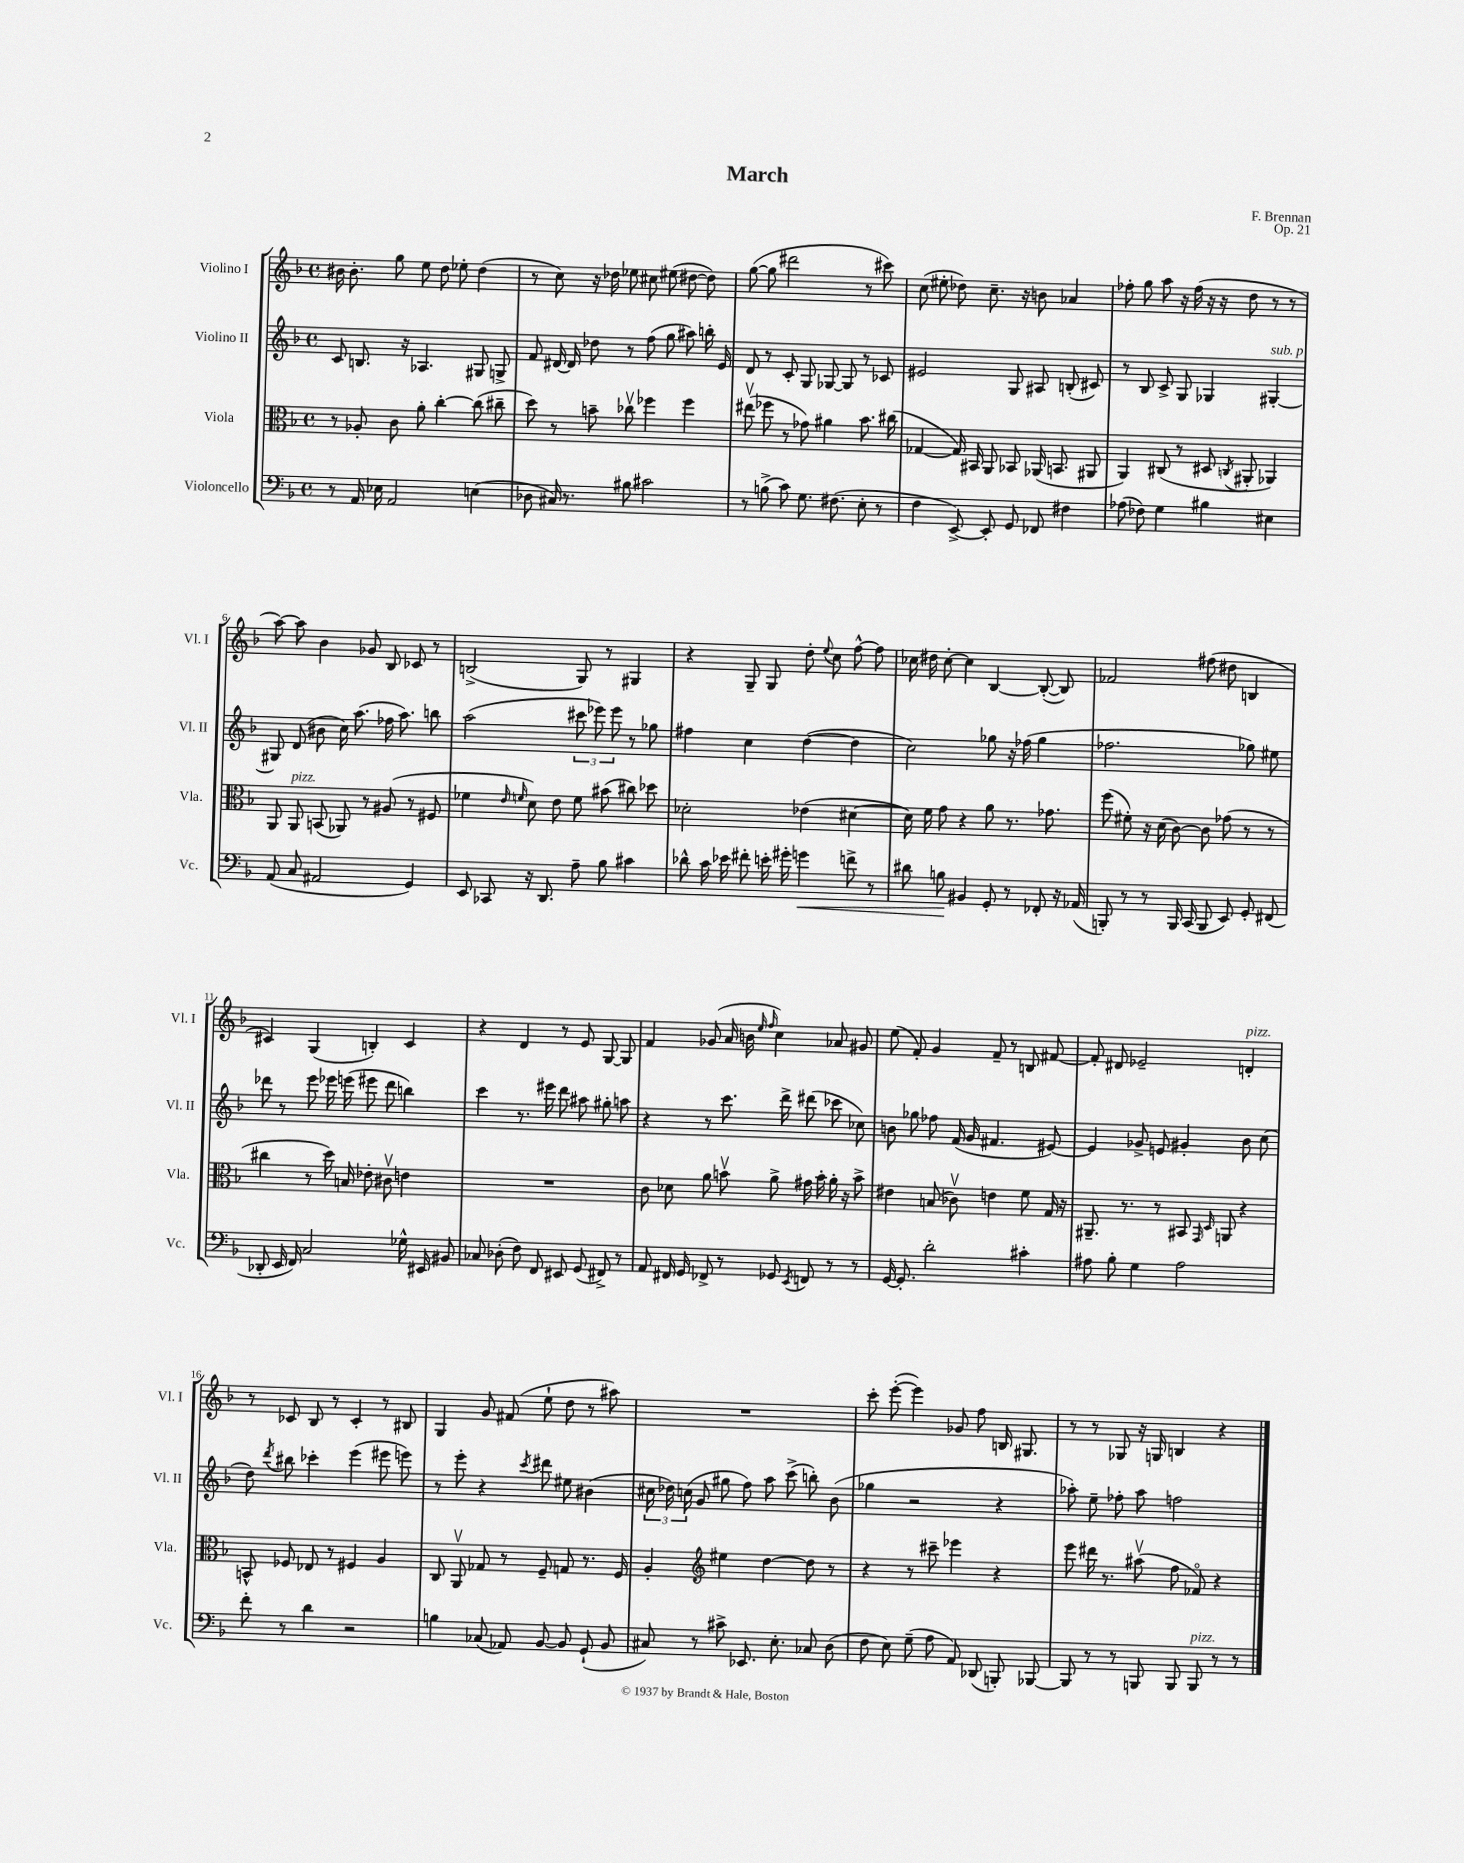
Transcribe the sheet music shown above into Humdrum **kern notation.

**kern	**kern	**kern	**kern
*staff4	*staff3	*staff2	*staff1
*clefF4	*clefC3	*clefG2	*clefG2
*k[b-]	*k[b-]	*k[b-]	*k[b-]
*M4/4	*M4/4	*M4/4	*M4/4
*met(c)	*met(c)	*met(c)	*met(c)
8r	8r	8c	16b#
.	.	.	8.b#'
16AA	8A-'	8.B	.
16E-	.	.	.
2AA	8c	.	8gg
.	.	16r	.
.	8a'	4.A-	8ee
.	[4cc'	.	8dd
.	.	.	8ee-'
(4E	(8cc]	8G#	(4dd
.	8cc#~	8G^	.
=	=	=	=
8D-	8dd)	8f	8r
16C#)	8r	[16d#	8cc)
8.r	.	16d#]	.
.	8b~	8dd-	16r
.	.	.	16dd-
8B#	8cc-v	8r	8ee-
2c#	4ff-	(8ff	8cc#
.	.	8gg	(8ee#
.	4ff-	8aa#)	[8dd#
.	.	16bb'	8dd#])
.	.	16e	.
=	=	=	=
8r	(8ee#v	8d	([8gg
(8B^	8ff-	8r	8gg]
8c)	8r	8c'	2ddd#
8.G	8g-)	8G	.
.	4a#	[8G-	.
(8.F#	.	.	.
.	.	8G-]	.
8E'	8.b-	8r	8r
8r	.	8c-	8ccc#)
.	(16cc#	.	.
=	=	=	=
4F	[4G-	2e#	(8cc
.	.	.	8ee#'
[8EE^)	16G-])	.	8dd-)
.	16BB#	.	.
8EE']	8AA	.	8.cc~
8GG	8BB-	8G	.
.	.	.	16r
8FF-	(16AA-	8A#	8b
.	8.BB	.	.
4F#	.	(8B'	4a-
.	8AA#	8c#)	.
=	=	=	=
(8A-	4AA)	8r	8ff-'
8F-)	.	8B-	8gg
4G	(8C#	8c^	8aa
.	8r	8G	16r
.	.	.	(16ff-
4B#	8D#	4G-	16r
.	.	.	16r
.	8qC	.	.
.	8AA#'	.	8dd
4E#	4AA-)	[4G#'	8r
.	.	.	8r
=	=	=	=
(8AA	8AA	8G#]	[8aa)
8C	8AA	(8d	8aa]
2AA#	(8BB	8b#	4b-
.	8AA-)	16cc)	.
.	.	(8.aa	.
.	8r	.	8g-
.	(8A#	16ff-	8B-
.	.	8.aa)	.
4GG)	8r	.	8c-
.	8F#	8bb	8r
=	=	=	=
8EE	4f-	(2aa	(2B^
8CC-	.	.	.
.	16qqe	.	.
.	16qqf	.	.
16r	8d)	.	.
8.DD	.	.	.
.	8e	.	.
8A~	8f	12ccc#	8G)
.	.	12eee-)	.
8B-	(8b#	.	8r
.	.	12eee-	.
4c#	8cc#)	8r	4G#
.	8dd-	8gg-	.
=	=	=	=
8d-^^	2d-'	4ff#	4r
16c	.	.	.
16e-	.	.	.
8f#'	.	4cc	8G~
16e'	.	.	8G
16g#'	.	.	.
4g	(4e-	([4dd	8dd'
.	.	.	8qqee
.	.	.	8cc
8f^	[4d#	4dd]	[8ff^^
8r	.	.	8ff]
=	=	=	=
8d#	16d#])	2cc)	16cc-
.	16f	.	16dd#
8B	8g	.	[8cc-'
4BB#	4r	.	4cc-]
8GG'	8a	8gg-	[4B-
8r	8.r	16r	.
.	.	(16ff-	.
8FF-'	.	4gg-	(8B-'_
.	8.g-	.	.
16r	.	.	8B-])
(16AA-	.	.	.
=	=	=	=
8BBB')	(8ff	2.ff-	2f-
8r	8f#')	.	.
8r	16r	.	.
.	(16d	.	.
16BBB	[8c)	.	.
(16CC	.	.	.
8BBB	8c]	.	(8ff#
8EE)	(8g-	.	8dd#
8GG'	8r	8gg-)	4B
(8FF#	8r	8ee#	.
=	=	=	=
8DD-'	4cc#	8ddd-	4c#)
16EE	.	8r	.
16FF)	.	.	.
2C	8r	8eee	(4G
.	16dd)	16eee-	.
.	16B	(16eee	.
.	8e-'	8eee#	4B')
.	8c#v	8ddd-	.
16G-^^	4e	4bb)	4c#
16EE#	.	.	.
8BB#	.	.	.
=	=	=	=
8C-	1r	4ccc	4r
(8D-'	.	.	.
8F)	.	8.r	4d
8FF	.	.	.
.	.	16eee#	.
8EE#	.	8ddd	8r
(8GG	.	8aa#	8e
8FF#^)	.	8gg#'	[8G
8r	.	8aa	8G]
=	=	=	=
8AA	8c	4r	4f
16FF#	8d-	.	.
16GG	.	.	.
8FF-^	8a	8r	(8g-
8r	8bv	8.ccc	16a
.	.	.	16b
.	.	.	16qqee
.	.	.	16qqff
8GG-	8a^	.	4cc)
.	.	16ddd^	.
8qEE	.	.	.
8FF	16g#	(8ddd#	.
.	16b'	.	.
8r	16a'	8ccc-	8a-
.	16r	.	.
8r	8b^	8cc-)	8g#
=	=	=	=
[16GG	4e#	8b	(8ee
8.GG']	.	.	.
.	.	8gg-	8f')
2d'	(8B	8ff-	4g
.	8c-v)	(16f	.
.	.	16g	.
.	4e	4.f#	8f~
.	.	.	8r
4c#'	8f	.	8B
.	16G	[8e#)	[8f#
.	16r	.	.
=	=	=	=
8A#	8.AA#~	4e#]	8f#']
8B-'	.	.	8d#
.	8.r	.	.
4G	.	8g-^	2e-~
.	8r	8e	.
2A#	8BB#	4g#'	.
.	16qqGG	.	.
.	16qqD	.	.
.	8AA	.	.
.	4r	8b-	4d'
.	.	(8cc	.
=	=	=	=
8f'	8BB^^	8dd)	8r
.	.	8qddd	.
8r	8F-	8bb#	8c-
4d	8E-	4ccc-'	8B-
.	8r	.	8r
2r	4F#	(4eee	4c-'
.	4A	8eee#	8r
.	.	8eee)	8B#
=	=	=	=
4B	8C	8r	4G
.	8AAv	8eee'	.
(8C-	8G-	4r	8g
8AA-)	8r	.	(8f#
.	.	8qccc	.
[8BB-	8F~	8ddd#	8ee`
8BB-]	8G	8ee#	8dd
(8GG`	8.r	(4b#	8r
8BB-	.	.	8aa#)
.	16F	.	.
=	=	=	=
8C#)	4A'	24cc#	1r
.	.	24dd-)	.
.	.	(24cc	.
8r	.	8g	.
*	*clefG2	*	*
8c#^	4ee#	8gg#	.
8.EE-	.	8ff)	.
.	[4dd	8aa	.
8.E'	.	.	.
.	.	(8ccc^	.
8C-	8dd]	8bb')	.
(8D	8r	(8b-	.
=	=	=	=
8F	4r	4gg-	8ccc'
8E)	.	.	([8eee'
(8G~	8r	2r	4eee])
8A	8ccc#~	.	.
8AA)	4eee-	.	8g-
(8DD-	.	.	8ff
8BBB')	4r	4r	16B
.	.	.	8.G#
[8BBB-	.	.	.
=	=	=	=
8BBB-]	8eee	8aa-')	8r
8r	16ddd#	8ee~	8r
.	8.r	.	.
8r	.	8ff-'	8G-
8BBB	(8aa#v	8aa-	16r
.	.	.	16G
8BBB	8ff	2ff	4B
8BBB	8f-o)	.	.
8r	4r	.	4r
8r	.	.	.
==	==	==	==
*-	*-	*-	*-
